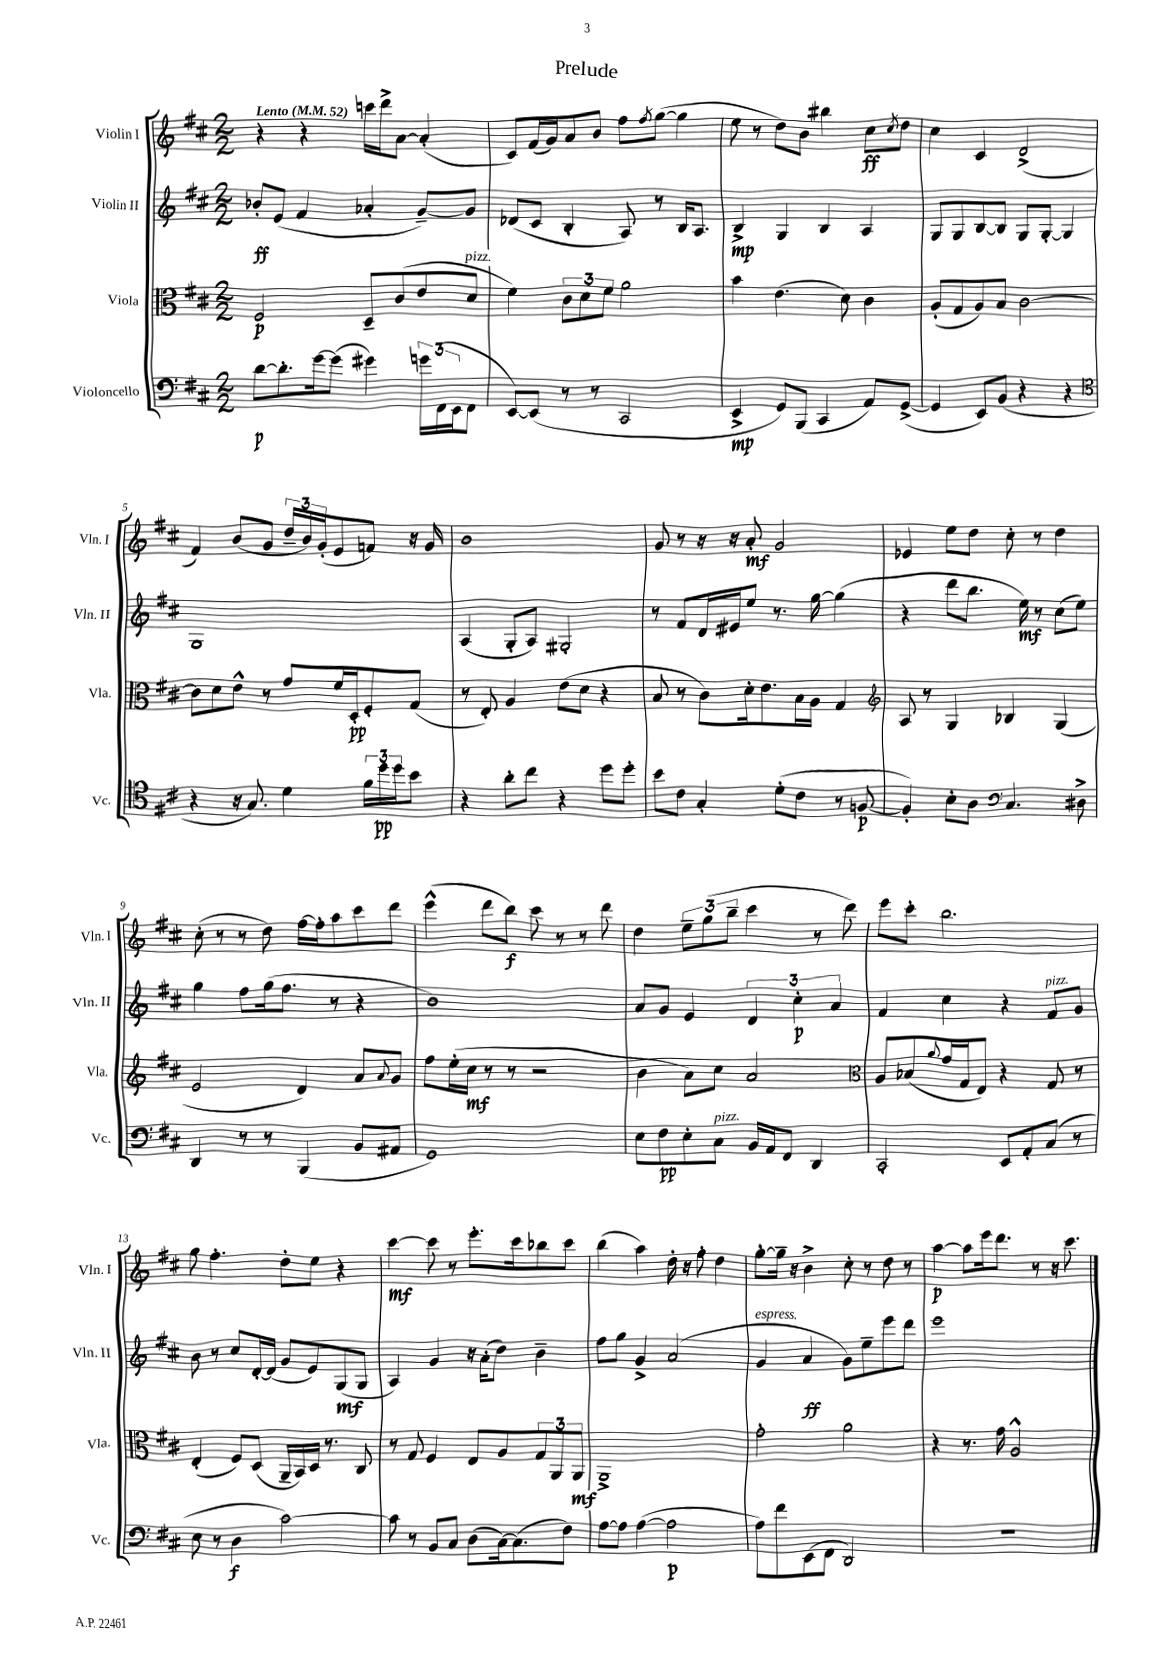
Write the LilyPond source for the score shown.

\header { title = "Prelude" }
<<
\new StaffGroup <<
\new Staff = "s0" \with { instrumentName = "Violin I" shortInstrumentName = "Vln. I" } {
    \clef treble \key d \major \numericTimeSignature \time 2/2 \tempo "Lento" 4 = 52
    r4 r4 c'''16 d'''16-> a'8~ a'4-.( |
    cis'8) fis'16( g'16) a'8 b'8 fis''8 \acciaccatura { fis''8 } g''8~( g''4 |
    e''8 r8 d''8) b'8 bis''4 cis''8\ff \acciaccatura { cis''8 } d''8 |
    cis''4 cis'4 d'2->( |
    fis'4) b'8( g'8 \tuplet 3/2 { d''16-- b'16) g'16-.( } e'8 f'8) r16 g'16 |
    b'1 |
    g'8 r8 r16 r16 a'8-.\mf g'2 |
    ees'4 e''8 d''8 cis''8-. r8 d''4 |
    cis''8-.( r8 r8 d''8) fis''16~ fis''16-. a''8 cis'''8 d'''8 |
    e'''4-^( d'''8 b''8\f) cis'''8 r8 r8 d'''8 |
    d''4 \tuplet 3/2 { e''8-- g''8( b''8-- } cis'''4 r8 d'''8) |
    e'''8 cis'''8-. b''2. |
    g''8 fis''4.-. d''8-. e''8 r4 |
    cis'''4~\mf cis'''8 r8 e'''8.-. cis'''16 bes''8 cis'''8 |
    b''4( a''4) d''16-. r16 fis''8-. d''4 |
    g''8~-. g''16-- r16 b'4-> cis''8-. r8 d''8 r8 |
    a''4~\p a''8 e'''16 d'''8. r8 r16 cis'''8. \bar "|." |
}
\new Staff = "s1" \with { instrumentName = "Violin II" shortInstrumentName = "Vln. II" } {
    \clef treble \key d \major \numericTimeSignature \time 2/2
    bes'8-.\ff e'8( fis'4 aes'4-. g'8~--) g'8 |
    des'8( cis'8 b4-. a8) r8 b16 a8. |
    b4->\mp g4 b4 a4 |
    g8 g8 b8~ b8 g8 g8~-. g4 |
    g1 |
    a4( g8-. a8) gis2-. |
    r8 fis'8 d'16 eis'16 e''8 r8. g''16~ g''4( |
    r4 d'''8 b''8. e''16\mf) r8 cis''8( e''8) |
    g''4 fis''8 g''16( fis''8. r8 r4 |
    b'1) |
    a'8 g'8 e'4 \tuplet 3/2 { d'4 cis''4-.\p a'4 } |
    fis'4 cis''4 r4 fis'8^\markup { \italic "pizz." } g'8 |
    b'8 r8 cis''8 d'16~-. d'16( g'8 e'8) g8\mf( g8 |
    a4) g'4 r16 a'16-.( d''8) b'4-- |
    fis''8 g''8 g'4-> a'2( |
    g'4^\markup { \italic "espress." } a'4\ff g'8) e''8-- e'''8 d'''8 |
    e'''1 \bar "|." |
}
\new Staff = "s2" \with { instrumentName = "Viola" shortInstrumentName = "Vla." } {
    \clef alto \key d \major \numericTimeSignature \time 2/2
    fis2\p d8-- cis'8( e'8 d'8^\markup { \italic "pizz." } |
    fis'4) \tuplet 3/2 { cis'8 d'8 fis'8 } a'2 |
    b'4 e'4.( d'8) cis'4 |
    a8-.( g8 a8) b8 cis'2~ |
    cis'8 d'8 e'8-^ r8 g'8 fis'16 d16-.\pp fis8-. g8( |
    r8 e8-.) a4 e'8( d'8 r4 |
    b8 r8 cis'8) d'16-. e'8. b16 a16 g4 |
    \clef treble a8 r8 g4 bes4 g4( |
    e'2 d'4) a'8 \appoggiatura { a'8 } g'8 |
    fis''8 e''16-.( cis''16\mf r8 r8 r2 |
    b'4 a'8) cis''8 a'2 |
    \clef alto a8 bes8( \appoggiatura { a'8 } g'16 g16 e8) r4 g8 r8 |
    e4-.( fis8) d8( a,16-- b,16) d16 r8. cis8 |
    r8 g8 fis4 e8 a8 \tuplet 3/2 { g8 a,8 a,8\mf } |
    a,1-> |
    g'2-. a'2 |
    r4 r8. g'16 a2-^ \bar "|." |
}
\new Staff = "s3" \with { instrumentName = "Violoncello" shortInstrumentName = "Vc." } {
    \clef bass \key d \major \numericTimeSignature \time 2/2
    d'8~\p d'8.-. g'16~ g'8( gis'4) \tuplet 3/2 { g'16 fis,16( e,16 } fis,8 |
    e,8~) e,8( r8 r8 cis,2 |
    e,4->\mp g,8) b,,8( cis,4 a,8) g,8~->( |
    g,4 e,8) b,8( r4 r4 |
    \clef tenor r4 r16 g8.) d'4 \tuplet 3/2 { fis'16 d''16\pp d''16 } b'8 |
    r4 a'8-. cis''8 r4 d''8 d''8-. |
    b'8 cis'8 g4-. d'8-.( cis'8 r8 f8~\p |
    f4-.) b8-. a8 \clef bass cis4. dis8-> |
    d,4 r8 r8 b,,4( b,8 ais,8 |
    g,1) |
    e8 fis8\pp e8-. cis8^\markup { \italic "pizz." } b,16 a,16 fis,8 d,4 |
    cis,2-. e,8 a,8-. cis8( r8 |
    e8 r8 d4\f cis'2~) |
    cis'8 r8 b,8 cis8 d8( cis16~) cis8.( fis8) |
    a8~ a8 a4~( a2\p |
    a8) fis'8 e,8( fis,8 d,2) |
    R1 \bar "|." |
}
>>
>>
